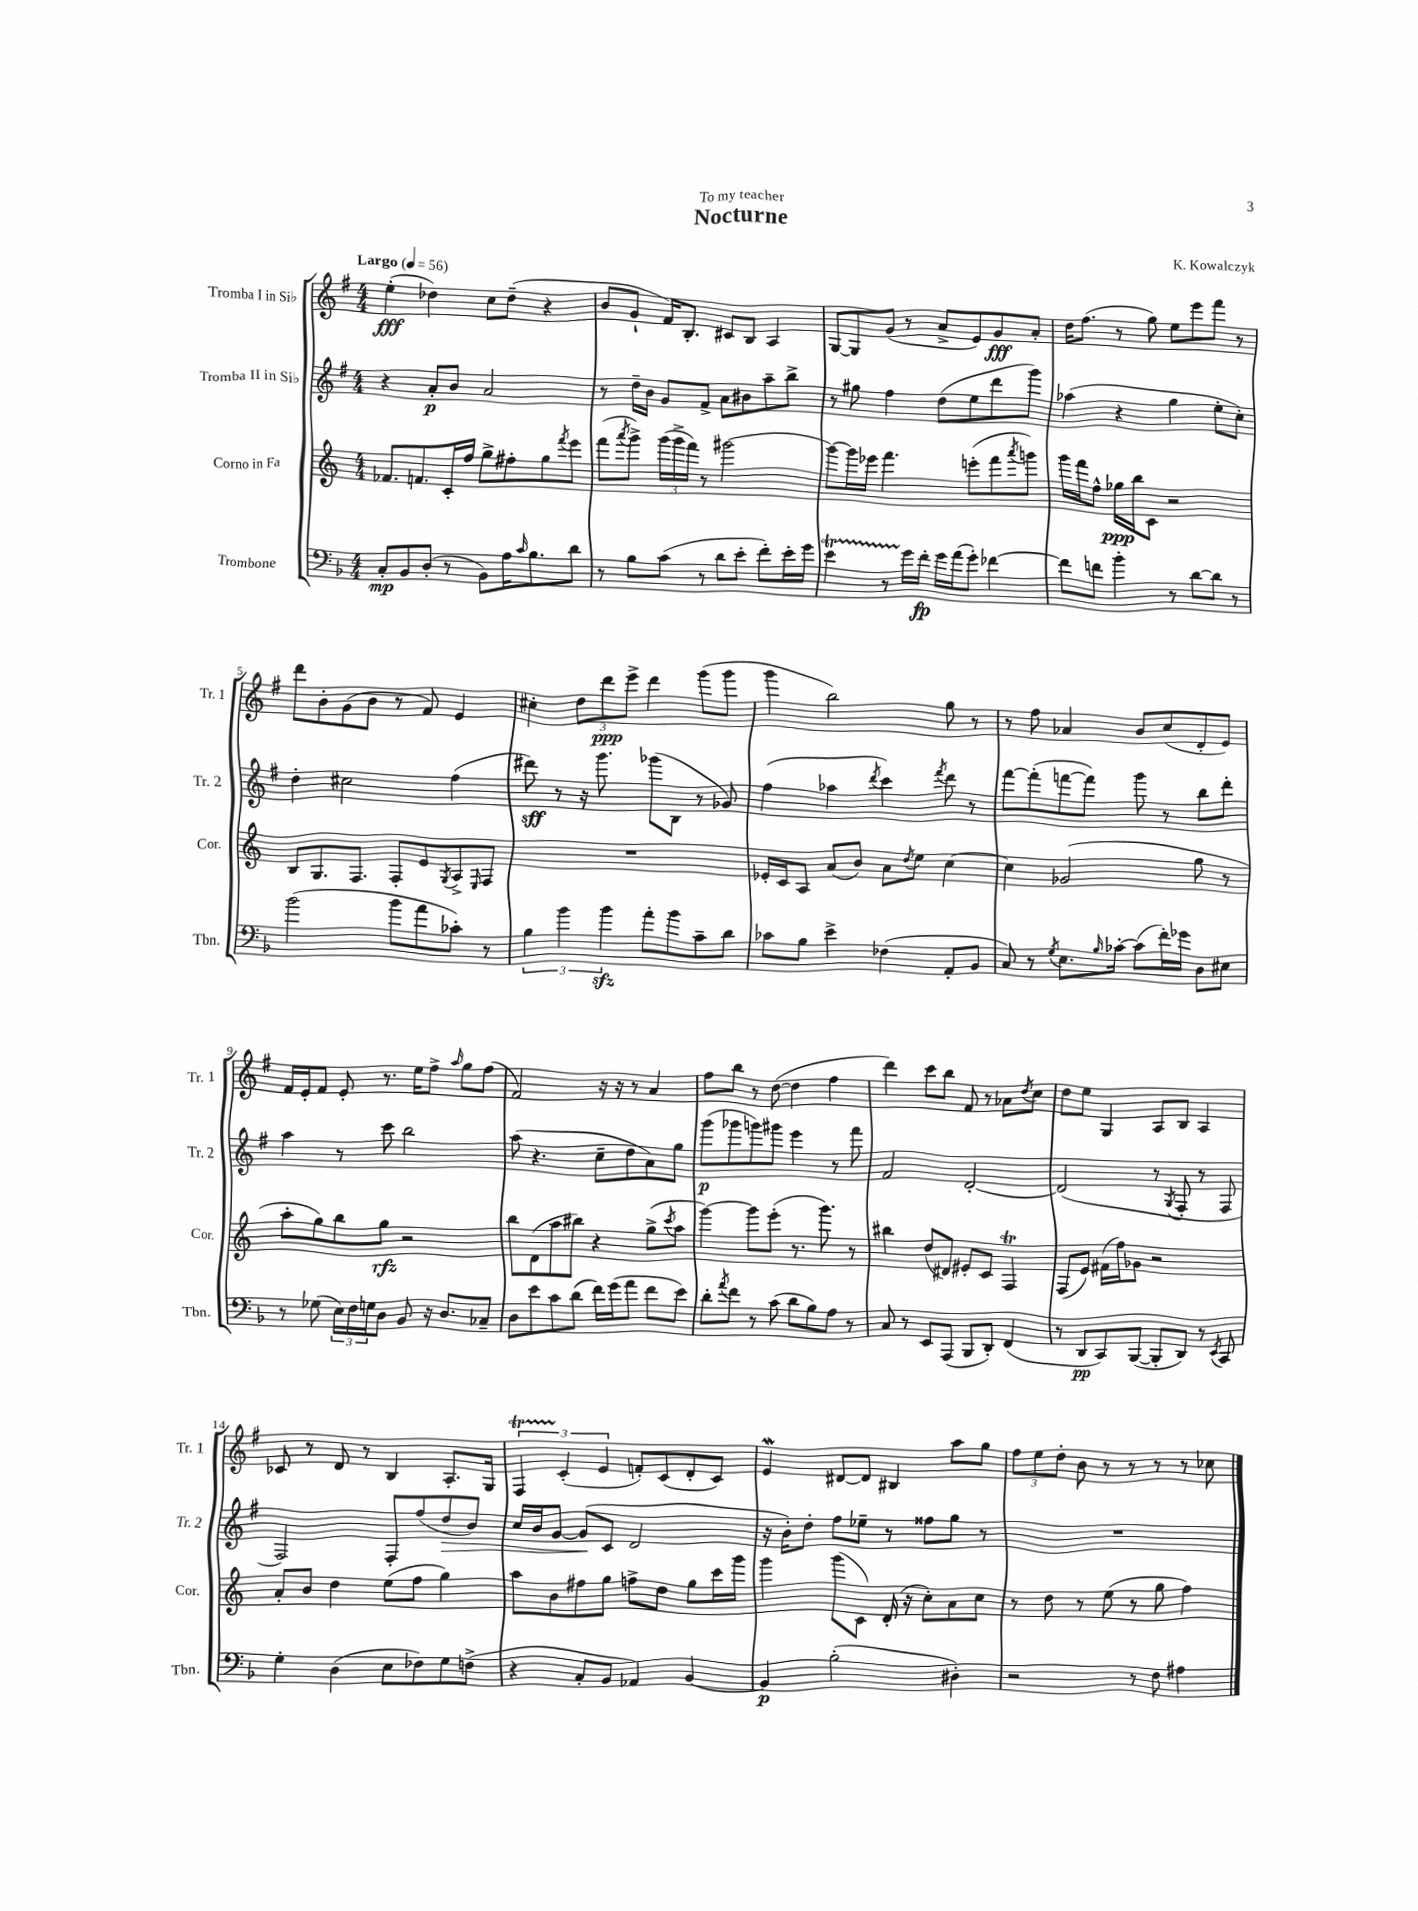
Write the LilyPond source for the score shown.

\header { title = "Nocturne" composer = "K. Kowalczyk" dedication = "To my teacher" }
<<
\new StaffGroup <<
\new Staff = "s0" \with { instrumentName = "Tromba I in Sib" shortInstrumentName = "Tr. 1" } {
    \clef treble \key g \major \numericTimeSignature \time 4/4 \tempo "Largo" 4 = 56
    e''4-.\fff( des''4) c''8 des''8--( r4 |
    b'8 g'8-! fis'16) b8.-. cis'8 b8 a4 |
    g8~ g8 g'8( r8 a'8-> e'8) g'8\fff a'8-. |
    d''16 fis''8.( r8 g''8) e''8 e'''8 fis'''8 r8 |
    d'''8 b'8-. g'8( b'8 r8 fis'8) e'4 |
    cis''4-. \tuplet 3/2 { d''8 d'''8\ppp e'''8-> } d'''4 g'''8( g'''8 |
    g'''4 b''2) g''8 r8 |
    r8 fis''8 aes'4 b'8 c''8( d'8-. e'8) |
    fis'16 e'16-. fis'8 e'8-. r8. e''16 fis''8-> \grace { a''16 } g''8 fis''8( |
    fis'2) r16 r16 r8 a'4 |
    fis''8 b''8 r8 d''8~( d''4 fis''4 |
    d'''4) c'''8 b''8 fis'8 r8 aes'8 \acciaccatura { d''8 } c''8 |
    d''8 e''8 g4 a8 b8 a4 |
    ces'8 r8 d'8 r8 b4 a8.-. g16 |
    \tuplet 3/2 { fis4\startTrillSpan c'4-.\stopTrillSpan( e'4 } f'8-.) c'8( d'8-. c'8) |
    e'4\mordent dis'8~ dis'8 bis4 a''8 g''8 |
    \tuplet 3/2 { fis''8 e''8 d''8-. } b'8 r8 r8 r8 r8 ces''8 \bar "|." |
}
\new Staff = "s1" \with { instrumentName = "Tromba II in Sib" shortInstrumentName = "Tr. 2" } {
    \clef treble \key g \major \numericTimeSignature \time 4/4
    r4 a'8-.\p b'8 a'2 |
    r8 d''16-- b'16 g'8 fis'8-> a'8 bis'8 a''8-- b''8-> |
    r8 gis''8 fis''4 d''8( e''8 d'''8 g'''8) |
    aes''4( r4 g''4 e''8-. c''8-.) |
    d''4-. cis''2 fis''4( |
    dis'''8\sff) r8 r16 g'''8. ges'''8( b8 r8 ges'8) |
    fis''4( aes''4 \acciaccatura { d'''8 } c'''4) \acciaccatura { fis'''8 } d'''8 r8 |
    fis'''8~ fis'''8-.( f'''8~ f'''8) g'''8 r8 b''8 d'''8-. |
    a''4 r8 c'''8 b''2 |
    a''8( r4. c''8-- d''8 a'8) g''8 |
    g'''8\p( ges'''8 g'''8) gis'''8 e'''4 r8 fis'''8 |
    fis'2 d'2~-. |
    d'2( r8 \acciaccatura { g8 } fis8-. r8 fis8 |
    fis2) fis8-. fis''8( d''8\> b'8) |
    c''16 b'16 g'8~ g'8\!( c'8 d'2 |
    r16 b'16-.) d''8-. fis''8 ees''8-- r8 fisis''8 g''8 r8 |
    R1 \bar "|." |
}
\new Staff = "s2" \with { instrumentName = "Corno in Fa" shortInstrumentName = "Cor." } {
    \clef treble \key c \major \numericTimeSignature \time 4/4
    fes'8. f'8. c'16-. f''16 g''8-> fis''8-. g''8 \acciaccatura { f'''8 } e'''8 |
    f'''8( \acciaccatura { a'''8 } g'''8->) \tuplet 3/2 { g'''16( g'''16-> f'''16) } r8 gis'''2~ |
    gis'''8~ gis'''16 ees'''16 f'''4. e'''8-.( f'''8 \acciaccatura { a'''8 } g'''8) |
    g'''16 f'''16 f''8-^ ges''16\ppp b''16 c'8 r2 |
    b8 g8. f8. f8-. e'8 \acciaccatura { g8 } a8-> \grace { e16 } f8 |
    R1 |
    ees'16-. c'16 a8 a'8( b'8) a'8 \acciaccatura { d''8 } e''8 c''4~ |
    c''4 ges'2( g''8 r8 |
    a''8-. g''8) b''8 g''8\rfz r2 |
    b''8 d'8( a''8 bis''8) r4 g''8->( \acciaccatura { c'''8 } a''8 |
    g'''4~) g'''8 e'''8-.( r8. g'''8.) r8 |
    bis''4 d''8( dis'8) eis'8-. c'8 f4\trill |
    f8( e'8) fis'16( f''16) ges'8 r2 |
    a'8-. b'8 d''4 e''8( f''8 g''4) |
    a''8 b'8 fis''8 g''8 f''8-> d''8 g''8 c'''16 g'''16 |
    g'''4 g'''8( c'8) d'16-.( r16 c''8-.) a'8 c''8 |
    r8 d''8 r8 e''8( r8 g''8 f''4) \bar "|." |
}
\new Staff = "s3" \with { instrumentName = "Trombone" shortInstrumentName = "Tbn." } {
    \clef bass \key f \major \numericTimeSignature \time 4/4
    c8-.\mp bes,8 d8-.( r8 bes,8) a16 \grace { c'16 } bes8. d'8 |
    r8 bes8 c'8( r8 d'8 e'8-. f'8-.) e'16-. g'16 |
    e'4\startTrillSpan r8 g'16\stopTrillSpan f'16-.\fp g'16 a'16( g'8-.) fes'4~ |
    fes'8 f'8 bes'4-. r8 d'8~ d'8 r8 |
    bes'2( bes'8 a'8 ces'8-.) r8 |
    \tuplet 3/2 { bes4 bes'4 bes'4\sfz } a'8-. bes'8 c'8-- d'8 |
    ces'8 bes8 e'4-> fes4( a,8-. bes,8 |
    c8) r8 \acciaccatura { g8 } e8. \grace { bes16 } ces'16~-. ces'8( f'16-.) ges'16 d8 eis8 |
    r8 ges8( \tuplet 3/2 { e16) f16 g16 } d8 bes,8 r16 d8. ces8-- |
    d8 e'8 c'8 d'8( f'16) g'16( a'8 f'8 e'8) |
    d'8-. \acciaccatura { a'8 } f'8 r8 c'8( d'8 bes8) a8 r8 |
    c8 r8 e,8 a,,8( bes,,8 d,8-.) f,4( |
    r8 d,8\pp c,8) bes,,8~( bes,,8-. d,8) r8 \acciaccatura { e,8 } c,8 |
    g4-. d4( e8 fes8) g8 f8->( |
    r4 c8-. bes,8 aes,4) bes,4~ |
    bes,4\p bes2-.( dis4-.) |
    r2 r8 f8 ais4 \bar "|." |
}
>>
>>
